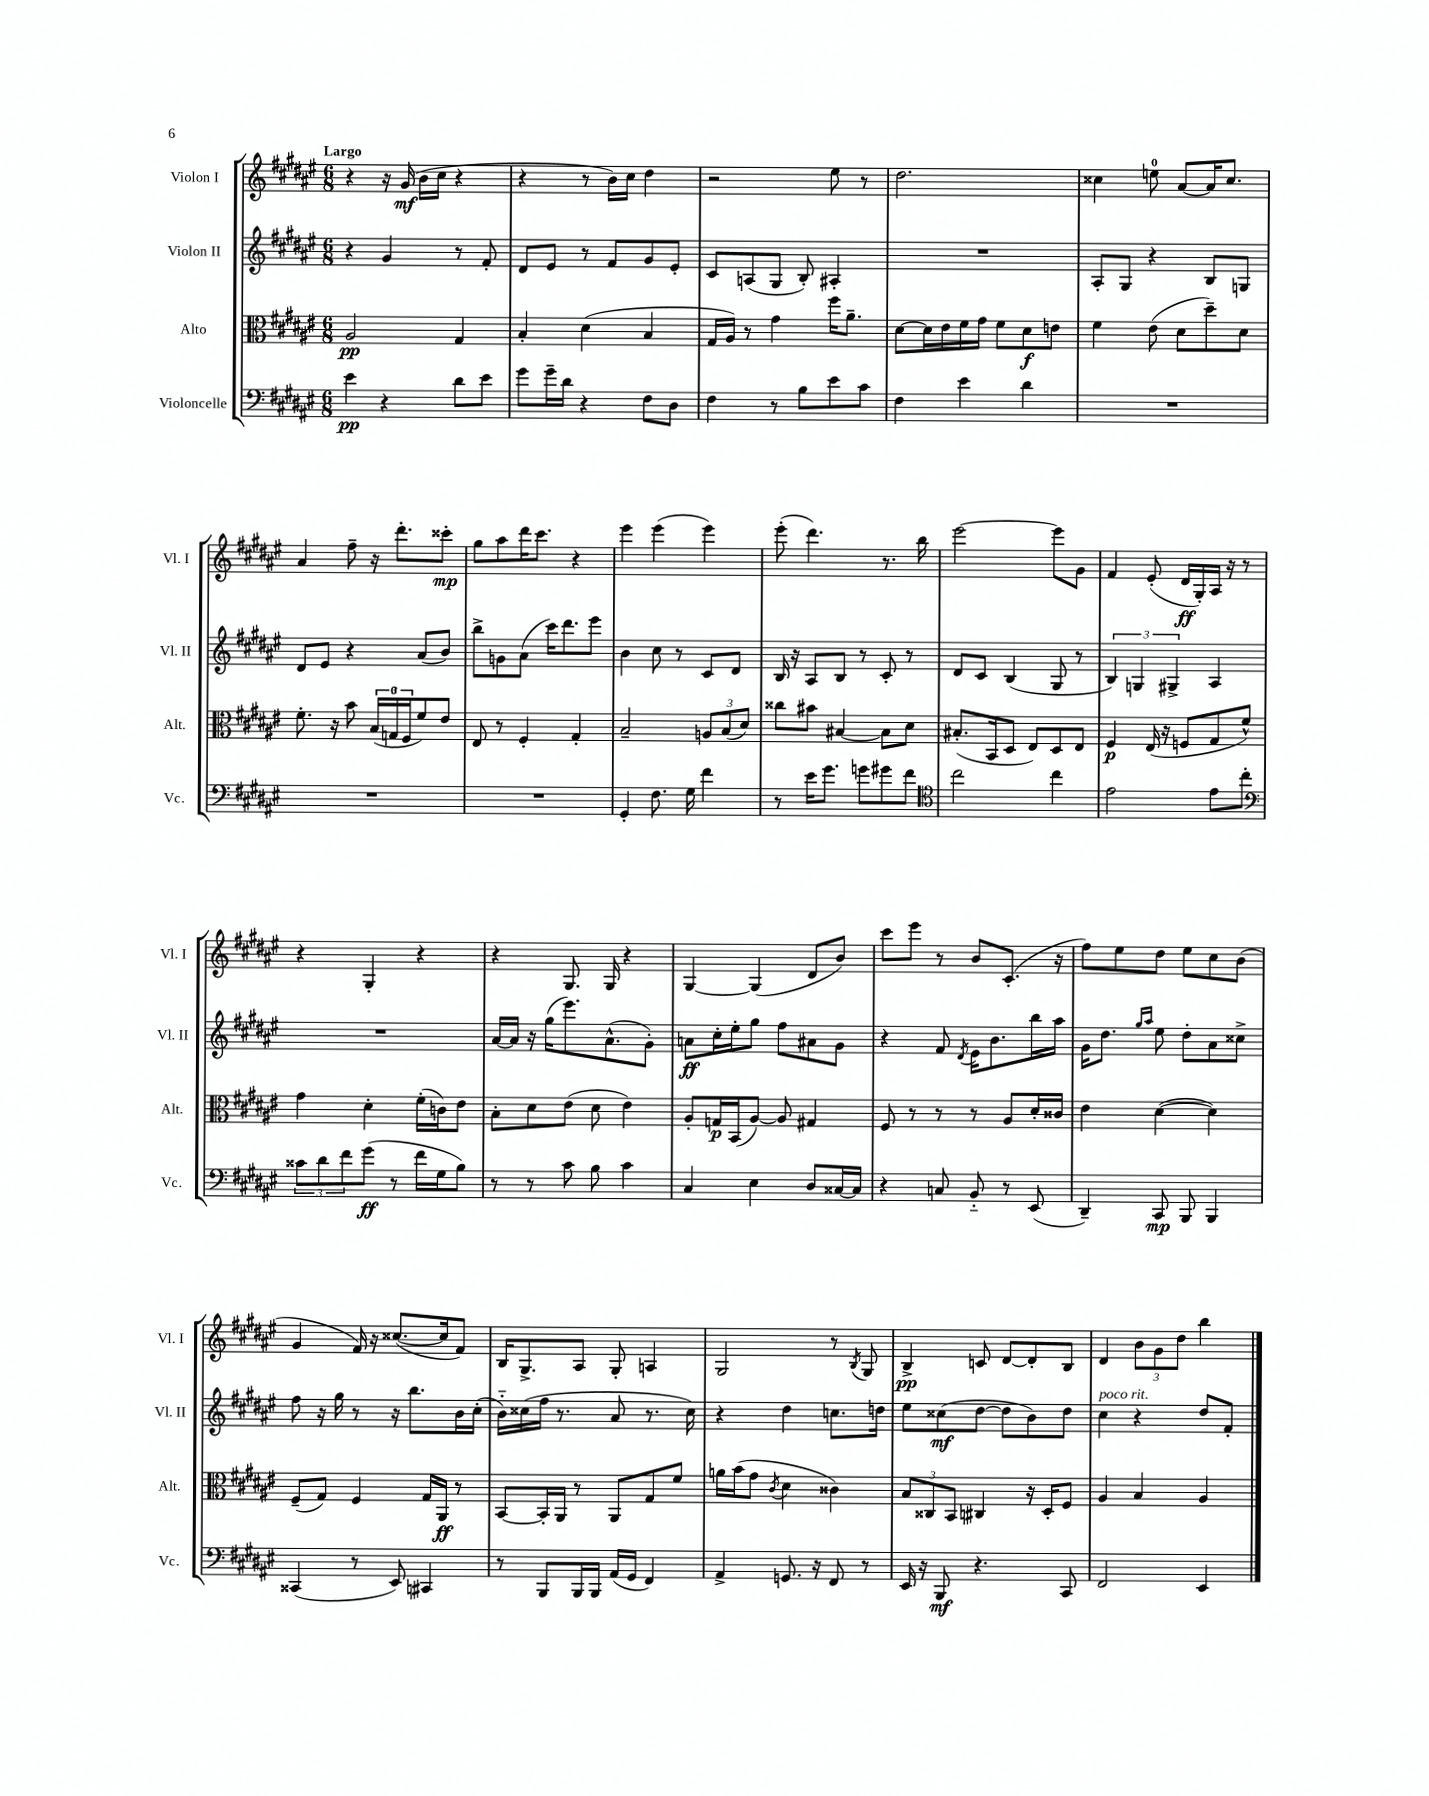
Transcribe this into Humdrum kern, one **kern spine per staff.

**kern	**kern	**kern	**kern
*staff4	*staff3	*staff2	*staff1
*clefF4	*clefC3	*clefG2	*clefG2
*k[f#c#g#d#a#e#]	*k[f#c#g#d#a#e#]	*k[f#c#g#d#a#e#]	*k[f#c#g#d#a#e#]
*M6/8	*M6/8	*M6/8	*M6/8
4e#	2A#	4r	4r
4r	.	4g#	16r
.	.	.	(16g#
.	.	.	16b
.	.	.	16cc#
8d#	4G#	8r	4r
8e#	.	8f#'	.
=	=	=	=
8g#	4B'	8d#	4r
16g#~	.	8e#	.
16d#	.	.	.
4r	(4d#	8r	8r
.	.	8f#	16b)
.	.	.	16cc#
8F#	4B	8g#	4dd#
8D#	.	8e#'	.
=	=	=	=
4F#	16G#	8c#	2r
.	16A#)	.	.
.	8r	(8A	.
8r	4g#	8G#	.
8B	.	8B')	.
8e#	16ff#	4A#'	8ee#
.	8.a#~	.	.
8c#	.	.	8r
=	=	=	=
4F#	[8d#	2.r	2.dd#
.	16d#]	.	.
.	16e#	.	.
4e#	16f#	.	.
.	16g#	.	.
.	8f#	.	.
4d#	8d#	.	.
.	8e	.	.
=	=	=	=
2.r	4f#	8A#'	4cc##
.	.	8G#	.
.	(8e#	4r	8ee
.	8d#	.	[8a#
.	8dd#~)	8B	16a#]
.	.	.	8.cc##
.	8d#	8G	.
=	=	=	=
2.r	8.f#'	8d#	4a#
.	.	8e#	.
.	16r	.	.
.	8b	4r	8ff#~
.	(24B	.	16r
.	24G	.	.
.	.	.	8.ddd#'
.	24F#	.	.
.	8f#)	(8a#	.
.	8e#	8b)	8ccc##'
=	=	=	=
2.r	8E#	8bb^	8gg#
.	8r	8g	8aa#
.	4F#'	(8a#	16ddd#
.	.	.	8.ccc#
.	.	16ccc#)	.
.	.	8.ddd#	.
.	4G#'	.	4r
.	.	8eee#	.
=	=	=	=
4GG#'	2B~	4b	4eee#
8.F#	.	8cc#	(4eee#
.	.	8r	.
16G#	.	.	.
4f#	12A	8c#	4eee#)
.	(12B	.	.
.	.	8d#	.
.	12d#)	.	.
=	=	=	=
8r	8cc##	16B	(8eee#'
.	.	16r	.
16e#	8b#	8A#	4.ddd#)
8.g#	.	.	.
.	[4B#	8B	.
8g	.	8r	.
8g#	8B#]	8c#'	8.r
8f#	8d#	8r	.
.	.	.	16bb
=	=	=	=
*clefC4	*	*	*
2cc#	(8.B#'	8d#	[2eee#
.	.	8c#	.
.	16BB	.	.
.	8D#	(4B	.
.	8E#)	.	.
4cc#	8D#	8G#	8eee#]
.	8E#	8r	8g#
=	=	=	=
2e#	4F#	6B)	4f#
.	.	6G	.
.	(16E#	.	(8e#'
.	16r	.	.
.	.	6G#^	.
.	8F	.	16d#
.	.	.	16G#')
8e#	8G#	4A#	16A#
.	.	.	16r
8cc#'	8f#^^)	.	8r
=	=	=	=
*clefF4	*	*	*
12c##	4g#	2.r	4r
12d#	.	.	.
12f#	.	.	.
(8g#	4d#'	.	4G#'
8r	.	.	.
16f#	(16f#'	.	4r
16G#	16c)	.	.
8B)	8e#	.	.
=	=	=	=
8r	8B'	[16a#	4r
.	.	16a#]	.
8r	8d#	16r	.
.	.	(16gg#	.
8c#	(8e#	8.eee#)	8.G#
8B	8d#	.	.
.	.	(8.a#^^	16G#
4c#	4e#)	.	4r
.	.	8g#')	.
=	=	=	=
4C#	8A#'	8a	[4G#
.	16G	16cc#'	.
.	(16BB	16ee#'	.
4E#	[8A#)	8gg#	(4G#]
.	8A#]	8ff#	.
8D#	4G#	8a#	8d#
[16C##	.	8g#	8b)
16C##]	.	.	.
=	=	=	=
4r	8F#	4r	8ccc#
.	8r	.	8eee#
8C	8r	8f#	8r
.	.	8qd#	.
8BB'~	8r	16e#	8b
.	.	8.b	.
8r	8A#	.	(8.c#'
(8EE#	16d#'	16bb	.
.	16c##	16aa#	16r
=	=	=	=
4DD#~)	4e#	16g#	8ff#)
.	.	8.dd#	.
.	.	.	8ee#
.	.	16qqgg#	.
.	.	16qqaa#	.
8CC#	([4d#	8ee#	8dd#
8BBB	.	8dd#'	8ee#
4BBB	4d#])	8a#	8cc#
.	.	8cc##^	(8b
=	=	=	=
(4CC##	(8F#~	8ff#	4g#
.	8G#)	16r	.
.	.	16gg#	.
8r	4F#	8r	16f#)
.	.	.	16r
8EE#)	.	16r	([8.cc##
.	.	8.bb	.
4CC#	16G#	.	.
.	16AA#	.	16cc##]
.	8r	16b	8f#)
.	.	(16cc#'	.
=	=	=	=
8r	[8BB	16b'~)	16B
.	.	(16cc##	8.G#^
8BBB	16BB']	16ff#	.
.	16AA#	8.r	.
16BBB	8r	.	8A#
16BBB	.	.	.
(16AA#	8AA#	8a#	8G#'
16GG#	.	.	.
4FF#)	8G#	8.r	4A
.	8f#	.	.
.	.	16cc##)	.
=	=	=	=
4AA#^	16a	4r	2G#
.	(16b	.	.
.	8g#	.	.
.	8qc#	.	.
8.GG	4d#	4dd#	.
16r	.	.	.
8FF#	4c##)	8.cc	8r
.	.	.	8qB
8r	.	.	8G#
.	.	16dd	.
=	=	=	=
16EE#	12B	8ee#	4B^
16r	.	.	.
.	12C##	.	.
8BBB	.	(8cc##	.
.	12BB	.	.
4.r	4C#	[8dd#	8c
.	.	8dd#]	[8d#
.	16r	8b)	8d#']
.	16D#'	.	.
8CC#	8F#	8dd#	8B
=	=	=	=
2FF#	4A#	4cc#	4d#
.	4B	4r	12b
.	.	.	12g#
.	.	.	12dd#
4EE#	4A#	8dd#	4bb
.	.	8f#'	.
==	==	==	==
*-	*-	*-	*-
